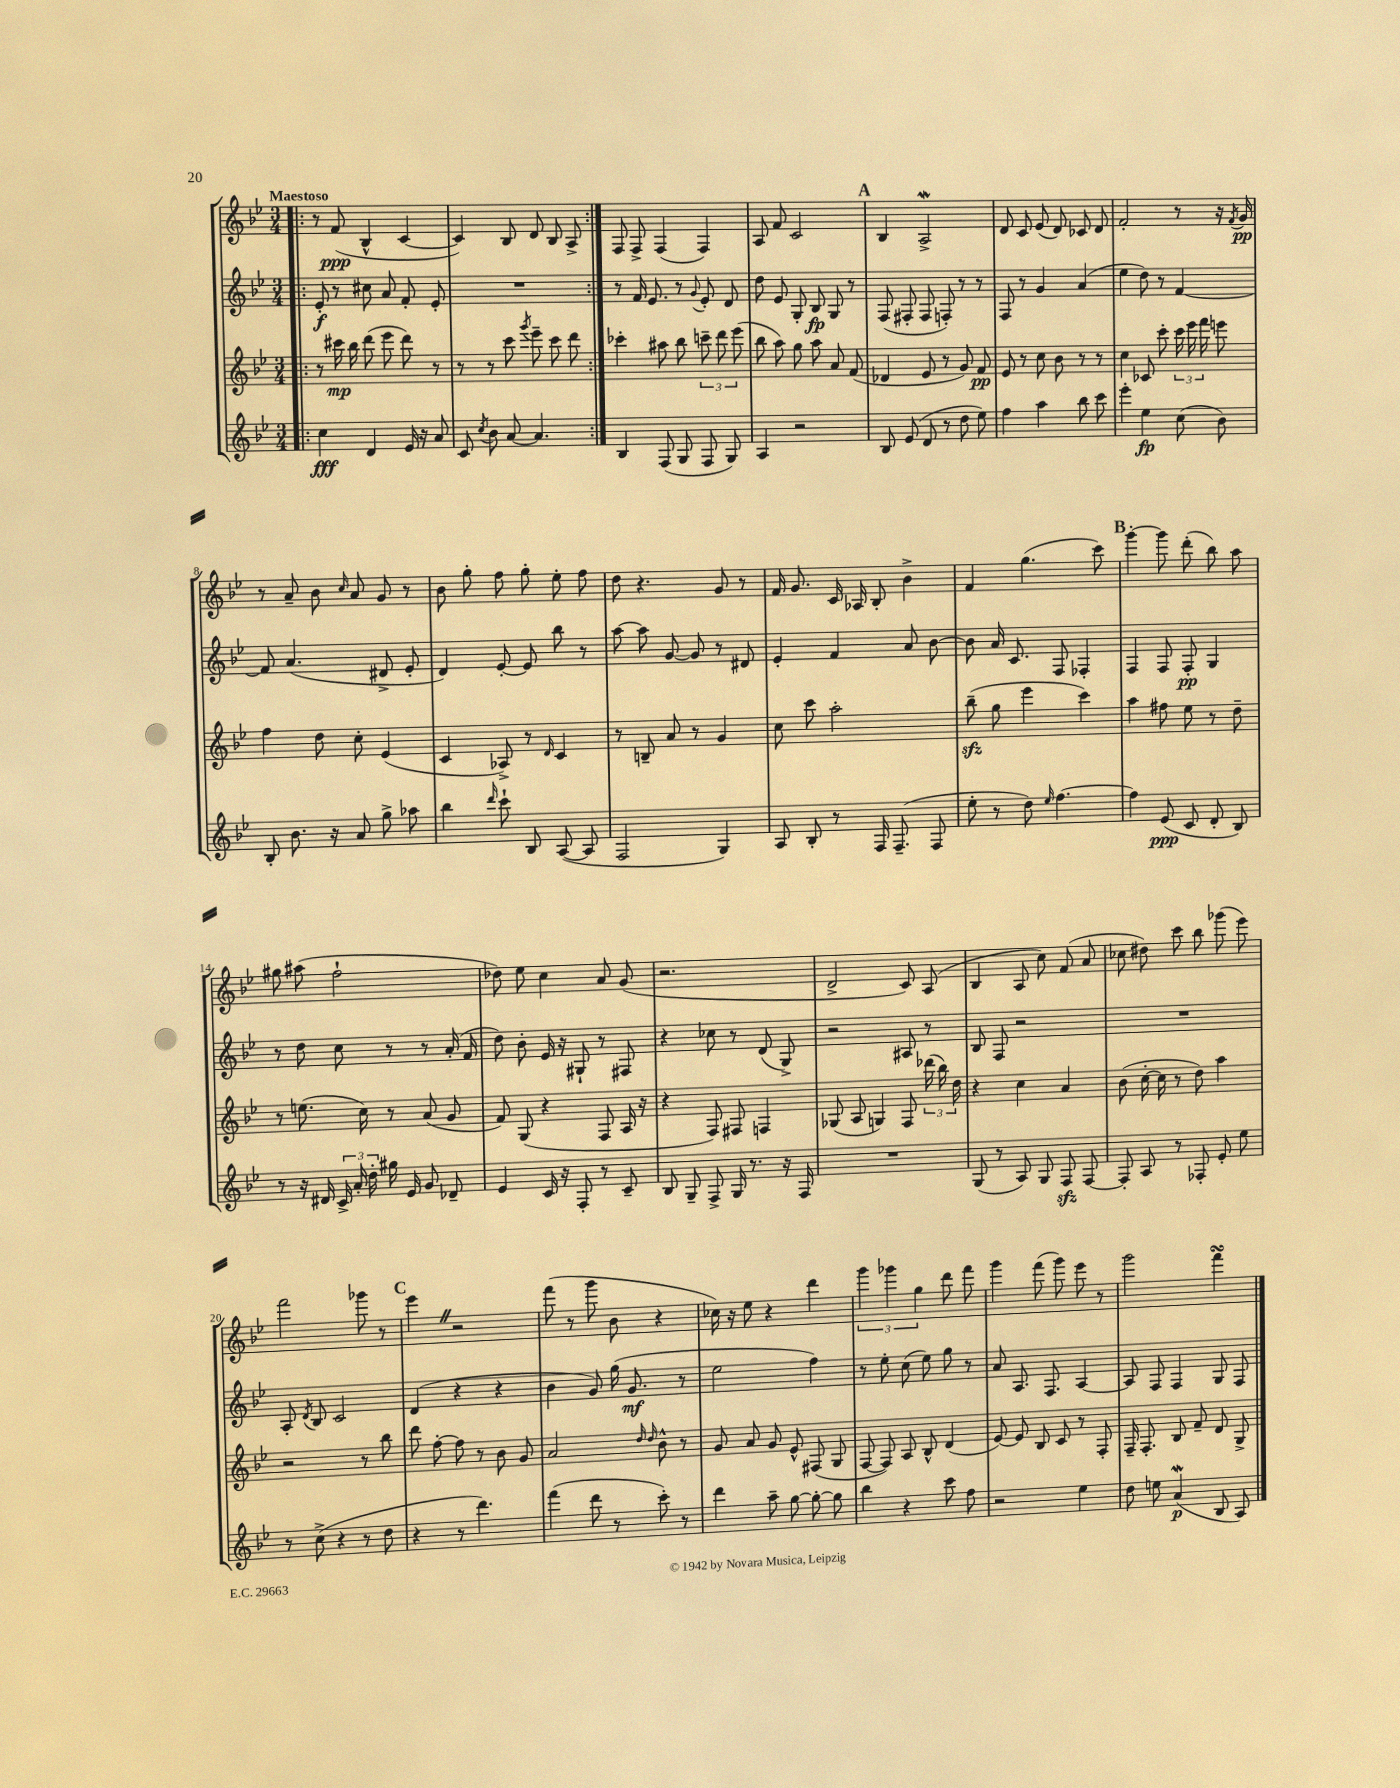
<<
\new StaffGroup <<
\new Staff = "s0" {
    \clef treble \key bes \major \numericTimeSignature \time 3/4 \tempo "Maestoso"
    \autoBeamOff \repeat volta 2 { \bar ".|:" r8 f'8\ppp( bes4-^ c'4~ |
    c'4) bes8 d'8 bes8 a8-> | }
    f8 f8-> f4( f4) |
    a8 f'8 c'2 |
    \mark \markup { \bold "A" } bes4 a2->\mordent |
    d'8 c'8 ees'8( d'8) ces'8 d'8 |
    f'2-. r8 r16 \acciaccatura { f'8 } g'16\pp |
    r8 a'8-- bes'8 \grace { c''16 } a'8 g'8 r8 |
    bes'8 g''8-. f''8 g''8-. ees''8-. f''8 |
    d''8 r4. g'8 r8 |
    f'16 g'8. c'16 aes16 bes8-. bes'4-> |
    f'4 g''4.( c'''8) |
    \mark \markup { \bold "B" } g'''4~-. g'''8 d'''8-.( bes''8) a''8 |
    gis''8 ais''8( f''2-! |
    des''8) ees''8 c''4 a'8 g'8( |
    r2. |
    d'2-> c'8) a8( |
    bes4 a8 c''8) f'8( a'8 |
    ces''8 dis''8) c'''8 bes''8 ges'''8( ees'''8) |
    f'''2 ges'''8 r8 |
    \mark \markup { \bold "C" } ees'''4 \once \override BreathingSign.text = \markup { \musicglyph "scripts.caesura.straight" } \breathe r2 |
    f'''8( r8 g'''8 bes'8 r4 |
    ces''16) r16 ees''8 r4 d'''4 |
    \tuplet 3/2 { g'''4 ges'''4 g''4 } d'''8 f'''8 |
    g'''4 f'''8( g'''8) ees'''8 r8 |
    g'''2 f'''4\turn \bar "|." |
}
\new Staff = "s1" {
    \clef treble \key bes \major \numericTimeSignature \time 3/4
    \autoBeamOff \repeat volta 2 { \bar ".|:" ees'8-.\f r8 cis''8 a'8 f'8-. ees'8-. |
    R2. | }
    r8 f'16 ees'8. r8 \appoggiatura { g'8 } ees'8-. d'8 |
    d''8 ees'8 g8-. bes8\fp g8 r8 |
    \mark \markup { \bold "A" } f8( fis8-. fis8 f8-.) r8 r8 |
    f8 r8 g'4 a'4( |
    ees''4 d''8) r8 f'4~ |
    f'8 a'4.( dis'8-> ees'8-. |
    d'4) ees'8~-. ees'8 bes''8 r8 |
    a''8~ a''8 g'8~ g'8 r8 dis'8 |
    ees'4-. f'4 a'8 bes'8~ |
    bes'8 a'16 c'8. f8 fes4-. |
    \mark \markup { \bold "B" } f4 f8 f8-.\pp g4 |
    r8 d''8 c''8 r8 r8 a'16-.( f'16 |
    d''8) bes'8-. ees'16 r16 gis8-! r8 fis8 |
    r4 ces''8 r8 d'8( g8->) |
    r2 ais8 r8 |
    bes8 f8 r2 |
    R2. |
    a8-. \acciaccatura { d'8 } bes8 c'2 |
    \mark \markup { \bold "C" } d'4( r4 r4 |
    bes'4 g'8) g''16( g'8.\mf r8 |
    ees''2 f''4) |
    r8 ees''8-. c''8( ees''8) g''8 r8 |
    a'8 a8. f8. a4~ |
    a8 f8 f4 g8 f8 \bar "|." |
}
\new Staff = "s2" {
    \clef treble \key bes \major \numericTimeSignature \time 3/4
    \autoBeamOff \repeat volta 2 { \bar ".|:" r8 cis'''16\mp bes''16 d'''8( ees'''8 d'''8) r8 |
    r8 r8 c'''8 \acciaccatura { g'''8 } ees'''8-- c'''8 d'''8 | }
    ces'''4-. ais''8 bes''8 \tuplet 3/2 { c'''8-- d'''8 ees'''8( } |
    bes''8 a''8) g''8 a''8 a'8 f'8( |
    \mark \markup { \bold "A" } des'4 ees'8 r8 g'8) f'8\pp |
    ees'8 r8 c''8 bes'8 r8 r8 |
    c''4 ces'8 c'''8-. \tuplet 3/2 { c'''16 ees'''16 f'''16 } e'''8 |
    f''4 d''8 c''8-. ees'4( |
    c'4 aes8->) r8 \grace { d'16 } c'4 |
    r8 b8-- a'8 r8 g'4 |
    c''8 c'''8 a''2-. |
    bes''8--\sfz( g''8 ees'''4 c'''4) |
    \mark \markup { \bold "B" } a''4 fis''8 ees''8 r8 d''8-- |
    r8 e''8.( c''16) r8 a'8( g'8 |
    f'8) g8( r4 f8 a16 r16 |
    r4 f8) fis8 f4 |
    ges8( a8 g4) f8 \tuplet 3/2 { des'''16( bes''16) d''16 } |
    r4 c''4 a'4 |
    bes'8( c''16~-. c''16 r8 d''8) a''4 |
    r2 r8 bes''8 |
    \mark \markup { \bold "C" } d'''8 f''8~-. f''8 r8 bes'8 g'8 |
    a'2 \grace { d''16 d''16 } bes'8-^ r8 |
    g'8 a'8 g'8 ees'8-^ fis8( g8 |
    f8~ f8) a8 bes8-^ d'4( |
    ees'8~) ees'8 bes8 c'8 r8 f8-. |
    f16-- f8.-. bes8 f'8-- d'8 g8-> \bar "|." |
}
\new Staff = "s3" {
    \clef treble \key bes \major \numericTimeSignature \time 3/4
    \autoBeamOff \repeat volta 2 { \bar ".|:" c''4\fff d'4 ees'16 r16 a'8 |
    c'8 \acciaccatura { c''8 } bes'8 a'8~ a'4. | }
    bes4 f8( g8 f8 g8) |
    a4 r2 |
    \mark \markup { \bold "A" } bes8 ees'8( d'8 r8 d''8 ees''8) |
    f''4 a''4 bes''8 c'''8 |
    ees'''4-. ees''4\fp c''8( bes'8) |
    bes8-. bes'8. r16 a'8 g''8-> aes''8 |
    bes''4 \grace { d'''16 } c'''8-! bes8 a8~( a8 |
    f2 g4) |
    a8 bes8-. r8 f16 f8.--( f8 |
    ees''8-. r8 d''8) \grace { ees''16 } f''4.~ |
    \mark \markup { \bold "B" } f''4 ees'8\ppp( c'8 d'8-. bes8) |
    r8 r16 dis'16 \tuplet 3/2 { c'16-> a'16-. d''16-. } gis''16 ees'16 g'8 des'8-- |
    ees'4 c'16 r16 f8-. r8 c'8-- |
    bes8 g8-- f8-> g16 r8. r16 f16 |
    R2. |
    g8( r8 a8) g8 f8\sfz f8~ |
    f8-. a8 r8 fes8-. ees'8-. ees''8 |
    r8 c''8->( r4 r8 d''8 |
    \mark \markup { \bold "C" } r4 r8 d'''4.) |
    f'''4( d'''8 r8 c'''8-.) r8 |
    d'''4 a''8-- g''8~ g''8~-. g''8 |
    bes''4 r4 c'''8 f''8 |
    r2 ees''4 |
    d''8 e''8 a'4\mordent\p( bes8 a8) \bar "|." |
}
>>
>>
